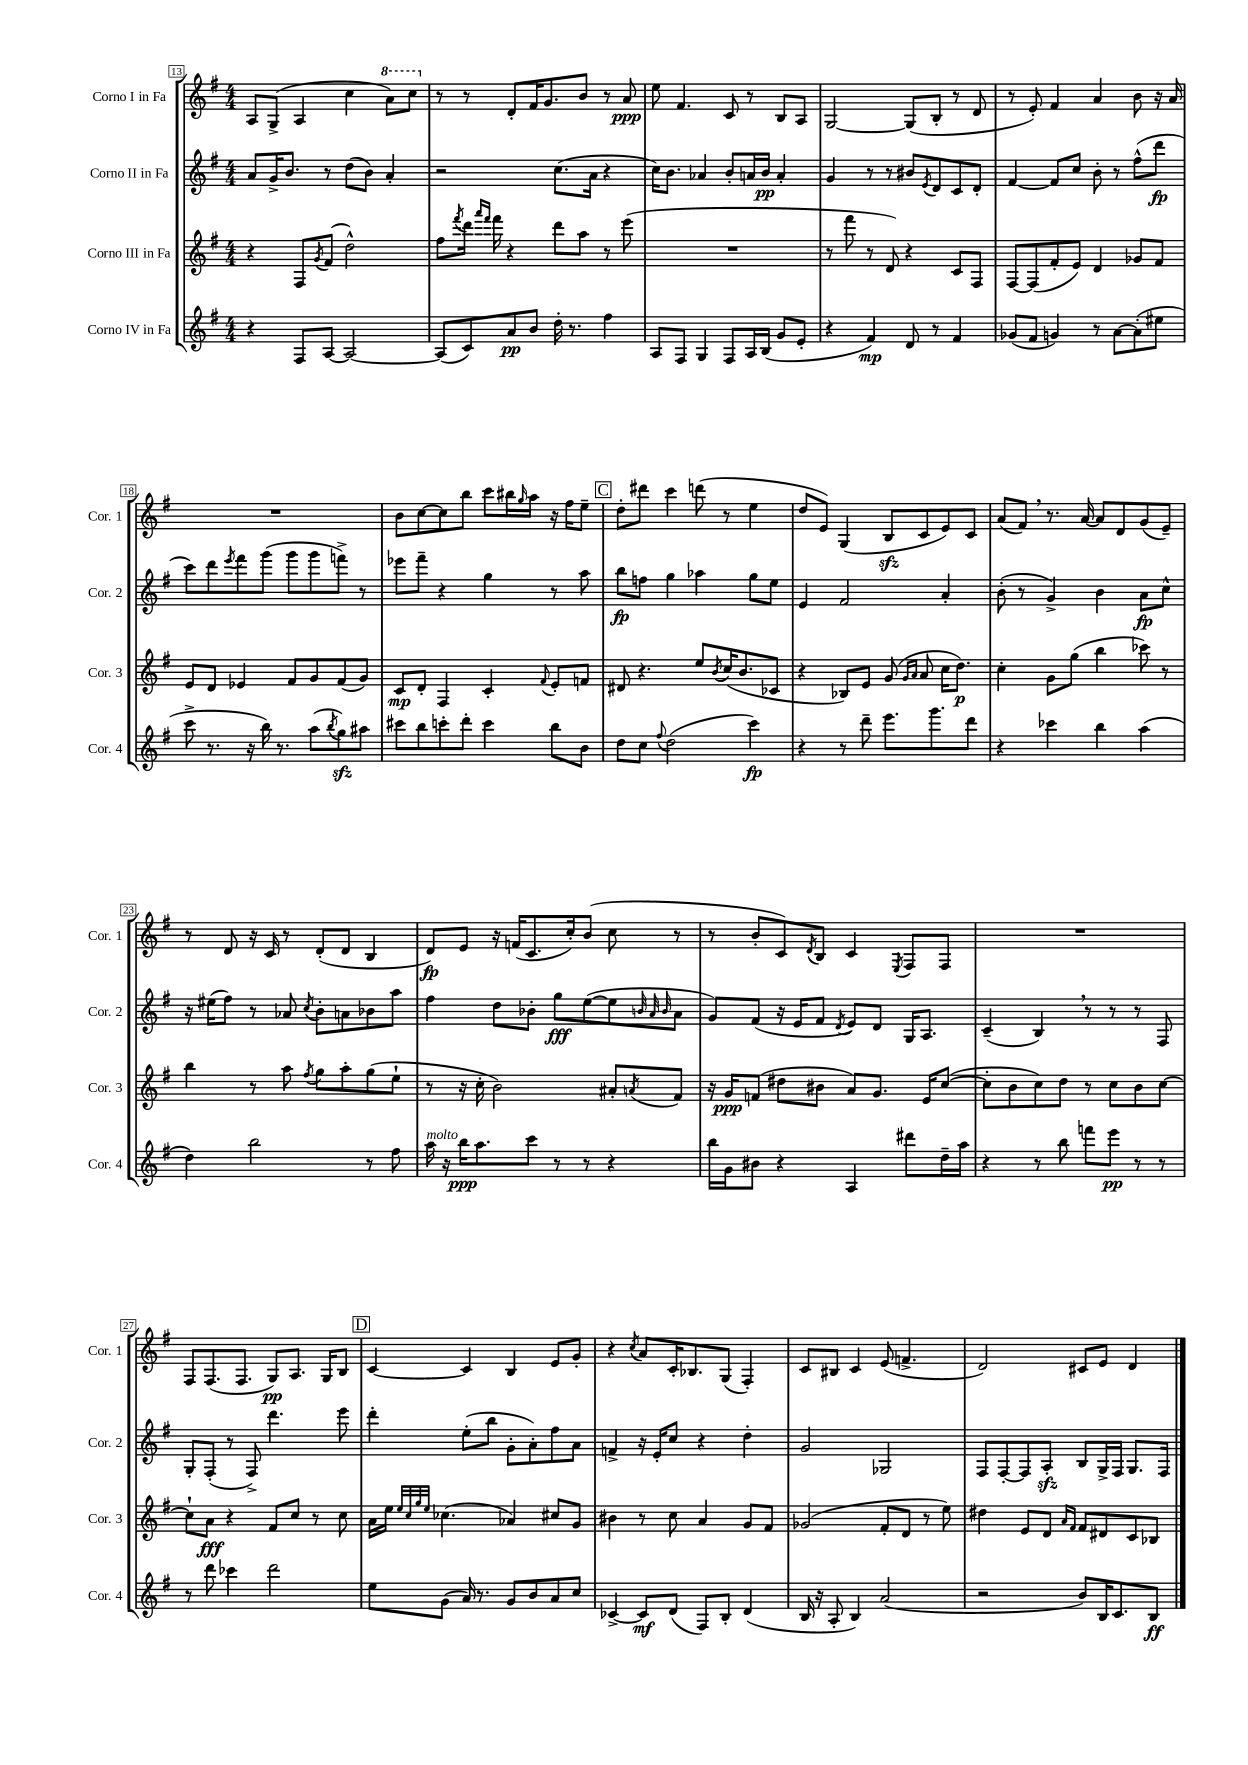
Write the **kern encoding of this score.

**kern	**kern	**kern	**kern
*staff4	*staff3	*staff2	*staff1
*clefG2	*clefG2	*clefG2	*clefG2
*k[f#]	*k[f#]	*k[f#]	*k[f#]
*M4/4	*M4/4	*M4/4	*M4/4
4r	4r	8a/L	8A/L
.	.	16g^/K	(8G^/J
.	.	8.b/J	.
8F#/L	8F#/L	.	4A/
.	8qg/	.	.
[8A/J	(8f#/J	8r	.
2A/_	2dd^^\)	(8dd\L	4cc\
.	.	8b\J)	.
.	.	4a'/	8aa\L)
.	.	.	8ccc\J
=	=	=	=
(8A/]L	8ff#\L	2r	8r
.	8qfff#/	.	.
8c/)	16ddd\Jk	.	8r
.	16qqaaa/LL	.	.
.	16qqfff#/JJ	.	.
.	16fff#\	.	.
8a/	4r	.	8d'/L
8b/J	.	.	16f#/K
.	.	.	8.g/
16dd'\	8ddd\L	(8.cc\L	.
8.r	.	.	.
.	8aa\J	.	8b/J
.	.	16a\Jk	.
4ff#\	8r	4r	8r
.	(8eee\	.	8a/
=	=	=	=
8A/L	1r	16cc\LK)	8ee\
.	.	8.b\J	.
8F#/J	.	.	4.f#/
4G/	.	4a-/	.
8F#/L	.	8b'/L	8c/
16A/L	.	16a/L	8r
(16B/JJ	.	16b/JJ	.
8g/L	.	4a'/	8B/L
8e'/J	.	.	8A/J
=	=	=	=
4r	8r	4g/	[2G/
.	8fff#\	.	.
4f#/)	8r	8r	.
.	8d/)	8r	.
8d/	4r	8b#/L	(8G/]L
.	.	8qe/	.
8r	.	8d/	8B'/J
4f#/	8c/L	8c/	8r
.	8F#/J	8d'/J	8d/
=	=	=	=
(8g-/L	[8F#/L	[4f#/	8r
8f#/J	(8F#/]	.	8e'/)
4g/)	8f#'/	8f#/]L	4f#/
.	8e/J)	8cc/J	.
8r	4d/	8b'\	4a/
[8a\L	.	8r	.
(8a'\]	8g-/L	(8ff#^^\L	8b\
8ee#\J	8f#/J	8ddd\J	16r
.	.	.	16a/
=	=	=	=
8ccc^\	8e/L	8ccc\L)	1r
8.r	8d/J	8ddd\	.
.	.	8qeee/	.
.	4e-/	8fff#\	.
16r	.	.	.
16bb\)	.	(8ggg\J	.
8.r	.	.	.
.	8f#/L	8ggg\L	.
(8aa\L	8g/	8ggg\	.
8qbb/	.	.	.
8gg\)	(8f#/	8fff^\J)	.
8aa#\J	8g/J)	8r	.
=	=	=	=
8ccc#\L	8c/L	8eee-\L	8b\L
8bb\	8d'/J	8fff#~\J	[8cc\
8ccc'\	4F#/	4r	8cc\]
8ddd'\J	.	.	8bb\J
4ccc\	4c'/	4gg\	8ccc\L
.	.	.	16bb#\L
.	.	.	16qqgg/
.	.	.	16aa\JJ
.	8qqf#/	.	.
8bb\L	8e'/L	8r	16r
.	.	.	16ff#\LK
8b\J	8f/J	8aa\	8ee~\J
=	=	=	=
8dd\L	8d#/	8bb\L	8dd'\L
8cc\J	4.r	8ff\J	8ddd#\J
8qqff#/	.	.	.
(2dd\	.	4gg\	4ccc\
.	8ee/L	4aa-\	(8ddd\
.	8qb/	.	.
.	(16cc/K	.	8r
.	8.b/	.	.
4ccc\)	.	8gg\L	4ee\
.	8c-/J	8ee\J	.
=	=	=	=
4r	4r	4e/	8dd/L
.	.	.	8e/J)
8r	8B-/L)	2f#/	(4G/
8ddd~\	8e/J	.	.
8.eee\L	(8g/	.	8B/L
.	16qqg/LL	.	.
.	16qqa/JJ	.	.
.	8a/	.	8c/
8.ggg\	.	.	.
.	16cc\LK	4a'/	8e/)
.	8.dd\J)	.	.
8ddd\J	.	.	8c/J
=	=	=	=
4r	4cc'\	(8b'\	(8a/L
.	.	8r	8f#/J)
4ccc-\	8g\L	4g^/)	8.r
.	(8gg\J	.	.
.	.	.	[16a/
4bb\	4bb\	4b\	8a/]L
.	.	.	8d/
(4aa\	8ccc-\)	8a\L	(8g/
.	8r	8cc^^\J	8e~/J)
=	=	=	=
4dd\)	4bb\	16r	8r
.	.	(16ee#\LK	.
.	.	8ff#\J)	8d/
2bb\	8r	8r	16r
.	.	.	16c/
.	8aa\	8a-/	8r
.	8qff#/	8qcc/	.
.	8gg\L	8b'\L	(8d'/L
.	8aa'\	8a\	8d/J
8r	(8gg\	8b-\	4B/
8ff#\	8ee`\J	8aa\J	.
=	=	=	=
16aa\	8r	4ff#\	8d/L)
16r	.	.	.
16bb\LK	16r	.	8e/J
8.aa\	16cc'\	.	.
.	2b\)	8dd\L	16r
.	.	.	(16f/LK
8ccc\J	.	8b-'\J	8.c/
8r	.	8gg\L	.
.	.	.	16cc'/k)
8r	.	([8ee\	(8b/J
4r	8a#'/L	8ee\]	8cc\
.	.	32qqb/	.
.	.	32qqa/	.
.	8qa/	32qqb/	.
.	8f#/J	8a\J	8r
=	=	=	=
16bb\LL	16r	8g/L)	8r
16g\J	16g/LK	.	.
8b#\J	(8f/J	(8f#/J	8b'/L
4r	8dd#\L	16r	8c/)
.	.	16e/LK	.
.	.	.	8qd/
.	8b#\J	8f#/J	8B/J
.	.	8qd/	.
4A/	8a/L)	8e/L)	4c/
.	8.g/J	8d/J	.
.	.	.	8qE/
8ddd#\L	.	16G/LK	8F#/L
.	16e/LK	8.A/J	.
16dd~\L	([8cc/J	.	8F#/J
16aa\JJ	.	.	.
=	=	=	=
4r	8cc'\]L	(4c~/	1r
.	8b\	.	.
8r	8cc\)	4B/)	.
8bb\	8dd\J	.	.
8fff\L	8r	8r	.
8eee\J	8cc\L	8r	.
8r	8b\	8r	.
8r	[8cc\J	8F#/	.
=	=	=	=
8r	8cc`\]L	8G'/L	8F#/L
8ddd\	8a\J	(8F#'/J	(8.F#/
4ccc-\	4r	8r	.
.	.	.	8.F#/J
.	.	8F#^/)	.
2ddd\	8f#/L	4.ddd\	8G/L)
.	8cc/J	.	8.A/J
.	8r	.	.
.	.	.	16G/LK
.	8cc\	8eee\	8B/J
=	=	=	=
8ee\L	16a\LL	4ddd'\	[4c/
.	16ee\JJ	.	.
.	32qqee/LLL	.	.
.	32qqcc/	.	.
.	32qqgg/	.	.
.	32qqee/JJJ	.	.
(8g\J	(4.cc-\	.	.
16a/)	.	(8ee'\L	4c/]
8.r	.	.	.
.	.	8bb\J	.
8g/L	4a-/)	8g'\L	4B/
8b/	.	8a'\)	.
8a/	8cc#/L	8ff#\	8e/L
8cc/J	8g/J	8a\J	8g'/J
=	=	=	=
[4c-^/	4b#\	4f^/	4r
.	.	.	8qcc/
8c-/]L	8r	16r	8a/L
.	.	16e'/LK	.
(8d/J	8cc\	8cc/J	16c'/K
.	.	.	8.B-/
8F#/L)	4a/	4r	.
8B'/J	.	.	(8G/J
(4d/	8g/L	4dd'\	4F#'/)
.	8f#/J	.	.
=	=	=	=
16B/	(2g-/	2g/	8c/L
16r	.	.	.
8A'/	.	.	8B#/J
4B/)	.	.	4c/
(2a/	8f#'/L	2G-/	(8e/
.	8d/J	.	4.f^/
.	8r	.	.
.	8ee\)	.	.
=	=	=	=
2r	4dd#\	8F#/L	2d/)
.	.	[8F#'/	.
.	8e/L	8F#/]	.
.	8d/J	8A'/J	.
.	16qqa/LL	.	.
.	16qqf#/JJ	.	.
8b/L)	8f#/L	8B/L	8c#/L
16B/K	8d#/	16G^/L	8e/J
8.c/	.	16F#/JJ	.
.	8c/	8.G/L	4d/
8B/J	8B-/J	.	.
.	.	16F#/Jk	.
==	==	==	==
*-	*-	*-	*-
